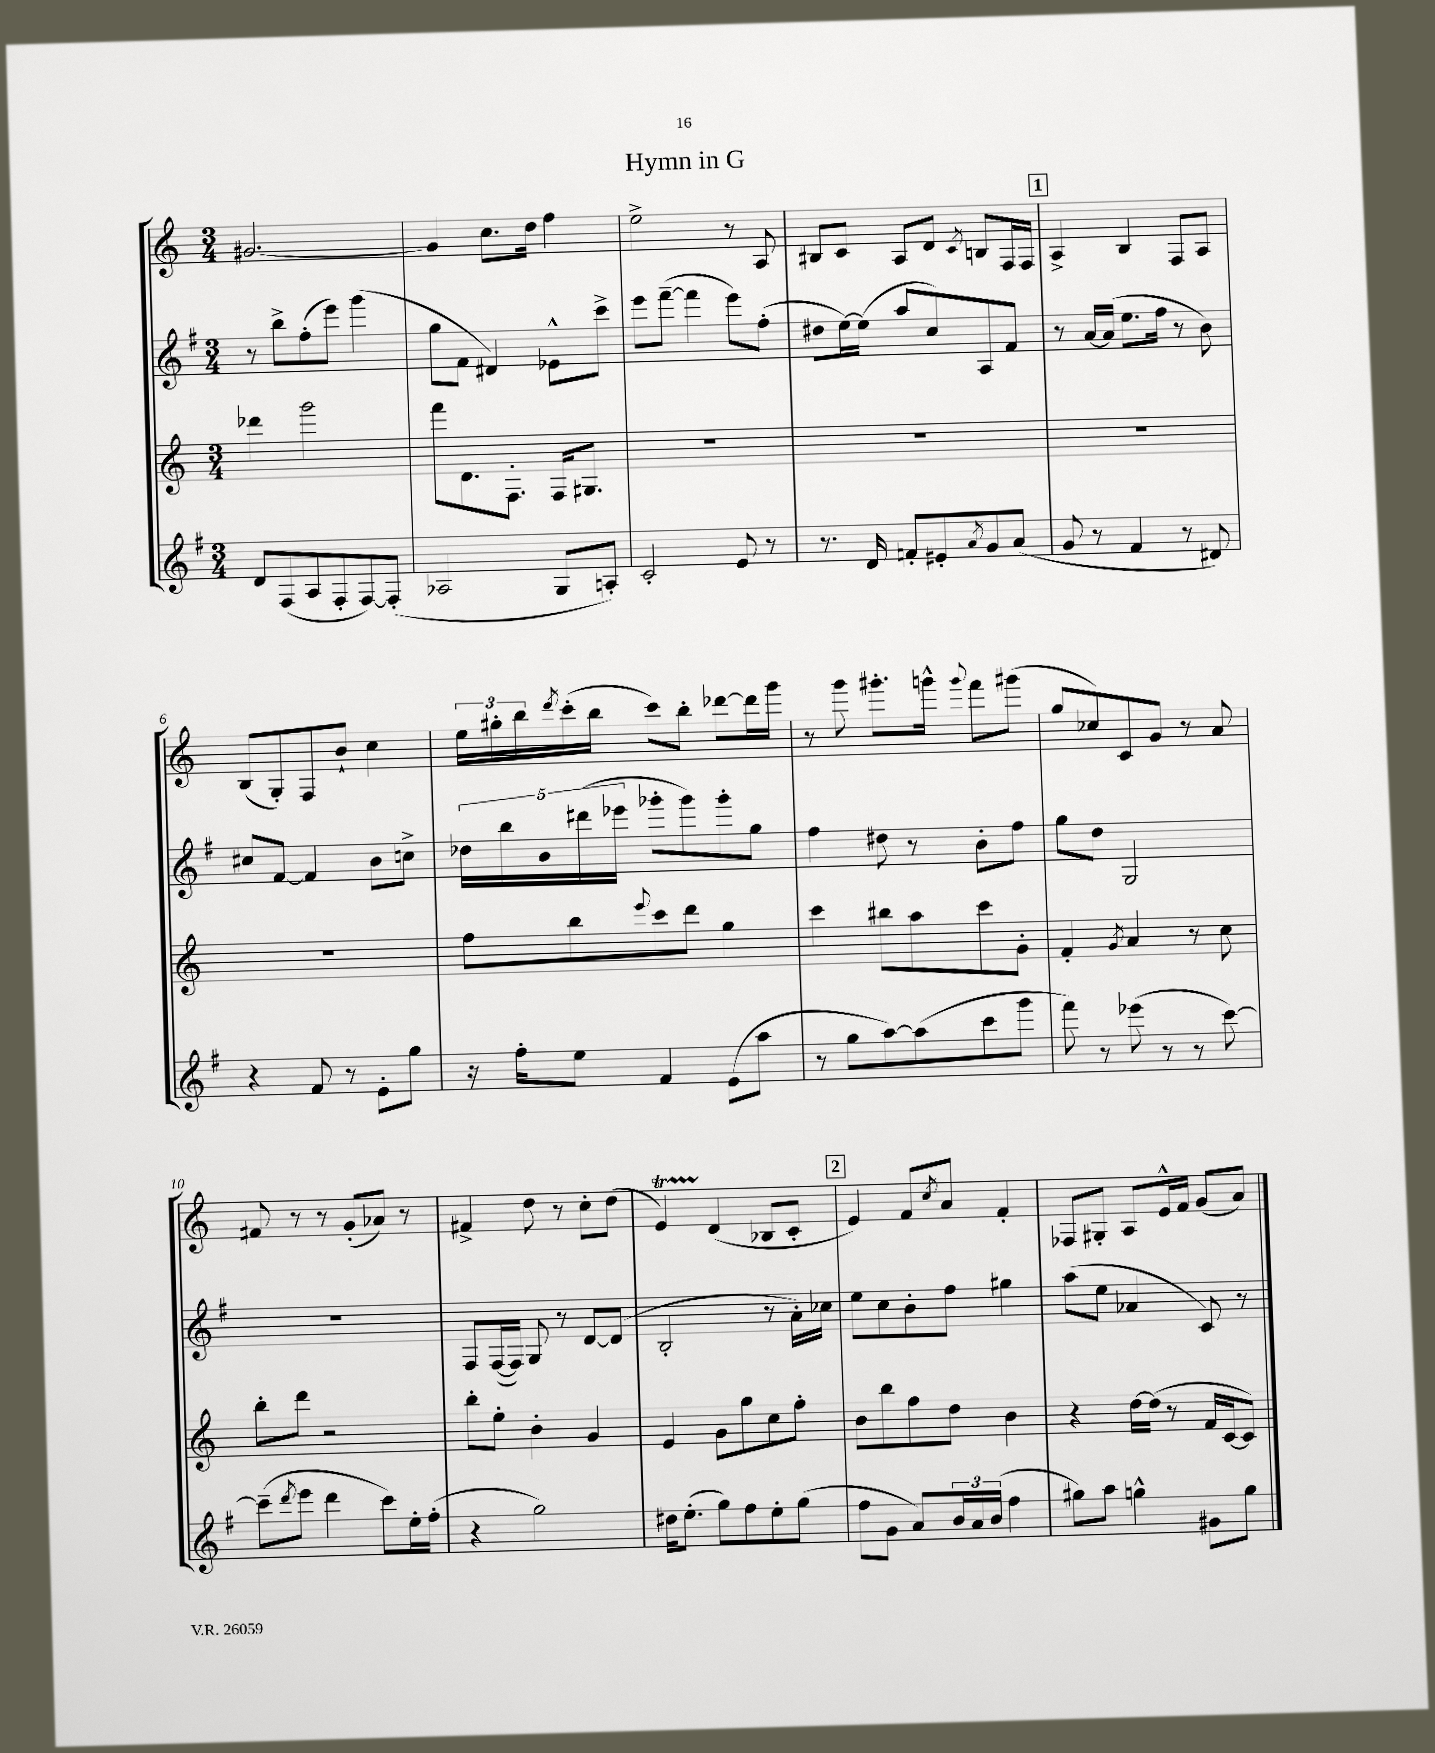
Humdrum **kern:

**kern	**kern	**kern	**kern
*part4	*part3	*part2	*part1
*staff4	*staff3	*staff2	*staff1
*clefG2	*clefG2	*clefG2	*clefG2
*k[f#]	*k[]	*k[f#]	*k[]
*M3/4	*M3/4	*M3/4	*M3/4
=1	=1	=1	=1
8d/L	4ddd-X\	8r	[2.g#X/
(8F#/	.	8bb^\L	.
8A/	2ggg\	(8ff#'\	.
8F#'/	.	8eee\J)	.
[8F#/)	.	(4ggg\	.
(8F#'/J]	.	.	.
=2	=2	=2	=2
2A-X/	8fff\L	8gg\L	4g#/]
.	8.d\	8f#\J	.
.	.	4d#X/)	8.cc\L
.	8.F'\J	.	.
.	.	.	16dd\Jk
8G/L	16F/KL	8e-X^^\L	4ff\
.	8.G#X/J	.	.
8An'/J)	.	8ccc^\J	.
=3	=3	=3	=3
2c'/	2.r	8eee\L	2ee^\
.	.	([8fff#~\J	.
.	.	4fff#\]	.
8e/	.	8eee\L)	8r
8r	.	(8ff#'\J	8A/
=4	=4	=4	=4
8.r	2.r	8dd#X\L	8B#X/L
.	.	[16ee\L)	8c/J
16d/	.	(16ee\JJ]	.
8fn'/L	.	8aa/L	8A/L
8e#X'/	.	8cc/)	8d/J
8qa/	.	.	8qc/
8g/	.	8A/	8Bn/L
(8a/J	.	8f#/J	16F/L
.	.	.	16F/JJ
!!LO:REH:place=s1:t=1
=5	=5	=5	=5
8g/	2.r	8r	4A^/
8r	.	[16a/LL	.
.	.	(16a/JJ]	.
4f#/	.	8.ee\L	4B/
.	.	16ff#\Jk	.
8r	.	8r	8F/L
8d#X/)	.	8b\)	8A/J
!!LO:LB:g=z
=6	=6	=6	=6
4r	2.r	8cc#X/L	(8B/L
.	.	[8f#/J	8G'/)
8f#/	.	4f#/]	8F/
8r	.	.	8b`/J
8e'\L	.	8b\L	4cc\
8gg\J	.	8ccn^\J	.
=7	=7	=7	=7
16r	8ff\L	20dd-X\LL	24ee\LL
.	.	.	24gg#X'\
.	.	20bb\	.
16ff#'\KL	.	.	.
.	.	.	24bb\
.	.	20b\	.
.	.	.	8qddd/
8ee\J	8bb\	.	(16ccc'\
.	.	(20ddd#X\	.
.	.	.	16bb\JJ
.	.	20eee-X\JJ	.
.	8qqeee/	.	.
4f#/	8ccc\	8ggg-X'\L	8ccc\L)
.	8ddd\J	8ggg-\)	8bb'\J
(8e\L	4gg\	8ggg-'\	[8ddd-X\L
8aa\J	.	8gg\J	16ddd-\L]
.	.	.	16ggg\JJ
=8	=8	=8	=8
8r	4ccc\	4ff#\	8r
8gg\L	.	.	8ggg\
[8aa\)	8bb#X\L	8dd#X\	8.ggg#X'\L
(8aa\]	8aa\	8r	.
.	.	.	16gggn^^\Jk
.	.	.	8qqggg/
8ccc\	8ccc\	8b'\L	8fff\L
8ggg\J	8g'\J	8ff#\J	(8ggg#X\J
=9	=9	=9	=9
8fff#\)	4f'/	8gg\L	8gg/L
8r	.	8dd\J	8cc-X/)
.	8qg/	.	.
(8eee-X\	4a/	2G/	8c/
8r	.	.	8g/J
8r	8r	.	8r
[8ccc\)	8cc\	.	8a/
!!LO:LB:g=z
=10	=10	=10	=10
(8ccc~\L]	8bb'\L	2.r	8f#X/
8qddd/	.	.	.
8eee\J	8ddd\J	.	8r
4ddd\	2r	.	8r
.	.	.	(8g'/L
8ccc\L)	.	.	8a-X/J)
16ee'\L	.	.	8r
(16ff#'\JJ	.	.	.
=11	=11	=11	=11
4r	8bb'\L	8F#/L	4f#X^/
.	8ee'\J	([16F#/L	.
.	.	16F#/JJ])	.
2gg\)	4b'\	8G/	8dd\
.	.	8r	8r
.	4g/	[8d/L	8cc'\L
.	.	(8d/J]	(8dd\J
=12	=12	=12	=12
16dd#X\KL	4e/	2B'/	4et/)
(8.ee'\J	.	.	.
8gg\L)	8g\L	.	(4d/
8ff#\	8gg\	.	.
8ee'\	8cc\	8r	8B-X/L
(8gg\J	8ff'\J	16a'\LL)	8c'/J
.	.	16cc-X\JJ	.
!!LO:REH:place=s1:t=2
=13	=13	=13	=13
8ff#\L	8b\L	8ee\L	4e/)
8g\J	8bb\	8cc\	.
8a/L)	8ff\	8b'\	8f/L
.	.	.	8qcc/
24b/L	8dd\J	8ff#\J	8a/J
24a/	.	.	.
(24b/JJ	.	.	.
4ff#\	4b\	4gg#X\	4f'/
=14	=14	=14	=14
8gg#X\L)	4r	(8aa\L	8F-X/L
8aa\J	.	8ee\J	8G#X'/J
4ggn^^\	[16dd\LL	4a-X/	8A/L
.	(16dd\JJ]	.	.
.	8r	.	16e^^/L
.	.	.	16f/JJ
8g#X\L	16f/LL	8c/)	(8g/L
.	[16c/J	.	.
8gg\J	8c/J])	8r	8a/J)
==	==	==	==
*-	*-	*-	*-
